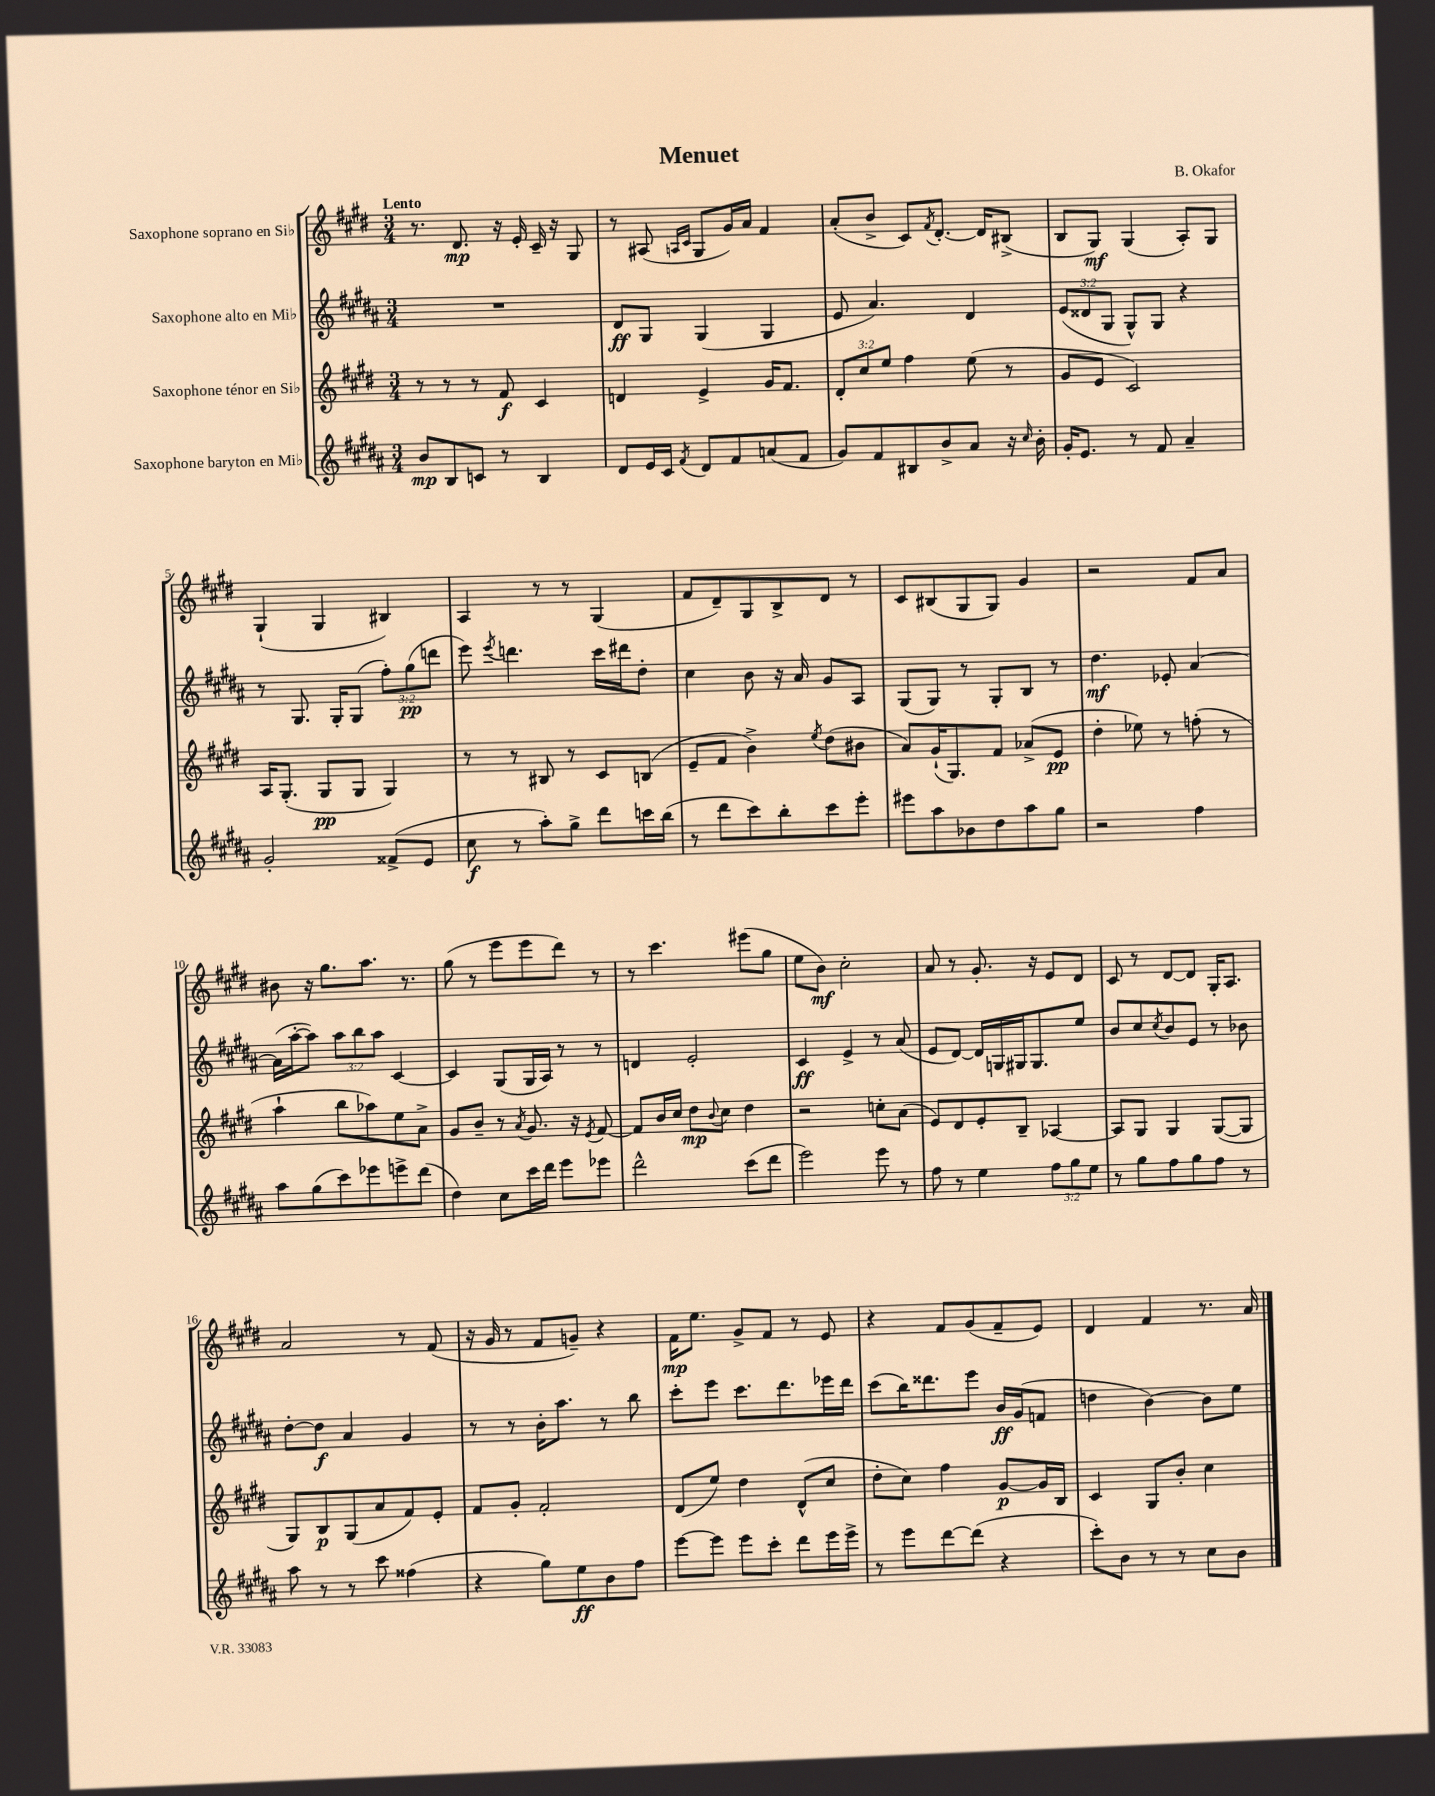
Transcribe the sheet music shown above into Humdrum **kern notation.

**kern	**kern	**kern	**kern
*staff4	*staff3	*staff2	*staff1
*clefG2	*clefG2	*clefG2	*clefG2
*k[f#c#g#d#a#]	*k[f#c#g#d#]	*k[f#c#g#d#a#]	*k[f#c#g#d#]
*M3/4	*M3/4	*M3/4	*M3/4
8b	8r	2.r	8.r
8B	8r	.	.
.	.	.	8.d#
8c	8r	.	.
8r	8f#	.	16r
.	.	.	16e'
4B	4c#	.	16c#~
.	.	.	16r
.	.	.	8G#
=	=	=	=
8d#	4d	8d#	8r
16e	.	8G#	(8A#
16c#	.	.	.
.	.	.	16qqA
8qf#	.	.	16qqc#
8d#	4e^	(4G#	8G#
8f#	.	.	16g#)
.	.	.	16a
(8a	16g#	4G#	4f#
.	8.f#	.	.
8f#	.	.	.
=	=	=	=
8g#)	12d#'	8e	(8a'
.	12cc#	.	.
8f#	.	4.a#)	8b^
.	12ee	.	.
8B#	4ff#	.	8c#)
.	.	.	8qf#
8b^	.	.	[8.d#'
8a#	(8ee	4d#	.
.	.	.	16d#]
16r	8r	.	(8B#^
16qqcc#	.	.	.
16b'	.	.	.
=	=	=	=
16g#'	8g#	(12e	8B
8.e	.	.	.
.	.	12d##	.
.	8e	.	8G#)
.	.	12G#	.
8r	2c#)	8G#^^)	(4G#
8f#	.	8G#	.
4a#~	.	4r	8A')
.	.	.	8G#
=	=	=	=
2g#'	16A	8r	(4G#`
.	(8.G#'	.	.
.	.	8.G#	.
.	8G#	.	4G#
.	.	16G#'	.
.	8G#	(8G#	.
(8f##^	4G#)	12ff#')	4B#)
.	.	(12gg#	.
8e	.	.	.
.	.	12ddd	.
=	=	=	=
8cc#	8r	8eee)	4A
.	.	8qeee	.
8r	8r	4.ddd	.
8aa#')	8B#	.	8r
8gg#^	8r	.	8r
8ddd#	8c#	16ccc#	(4G#
.	.	16ddd#	.
16ccc	(8B	8dd#'	.
(16bb	.	.	.
=	=	=	=
8r	8e~	4cc#	8f#
8ddd#	8f#	.	8d#~)
8ccc#)	4b^)	8b	8G#
8bb'	.	16r	8B^
.	.	16a#	.
.	8qee	.	.
8ccc#	(8dd#	8g#	8d#
8eee'	8b#	8A#	8r
=	=	=	=
8eee#	8a)	(8G#	8c#
8aa#	(16g#`	8G#)	(8B#
.	8.G#)	.	.
8b-	.	8r	8G#
8dd#	8f#	8G#'	8G#)
8aa#	(8a-^	8B	4g#
8gg#	8e	8r	.
=	=	=	=
2r	4dd#'	4.dd#	2r
.	8ee-)	.	.
.	8r	8e-'	.
4ff#	(8ff'	[4a#	8f#
.	8r	.	8a
=	=	=	=
8aa#	4aa`	(16a#]	8b#
.	.	[16aa#'	.
(8gg#	.	8aa#])	16r
.	.	.	8.gg#
8ccc#)	8bb	12aa#	.
.	.	12bb	.
8eee-	8aa-)	.	8.aa
.	.	12aa#	.
8eee^	8ee	[4c#	.
.	.	.	8.r
(8ddd#	8a^	.	.
=	=	=	=
4dd#)	8g#	4c#]	(8gg#
.	8b~	.	8r
8cc#	8r	(8G#	8eee
.	8qa	.	.
16ccc#	8.g#	16G#	8eee
16ddd#	.	16A#)	.
8eee	.	8r	8ddd#)
.	16r	.	.
.	8qe	.	.
8eee-	[8f#	8r	8r
=	=	=	=
2ddd#^^	8f#]	4d	8r
.	16b	.	4.ccc#
.	16cc#	.	.
.	8dd#	2e'	.
.	8qqb	.	.
.	8cc#	.	.
(8ccc#	4dd#	.	(8eee#
8ddd#	.	.	8gg#
=	=	=	=
2eee)	2r	4c#	8ee
.	.	.	8b)
.	.	4e^	2cc#'
8eee	8cc'	8r	.
8r	(8a	(8a#	.
=	=	=	=
8ff#	8e)	8e	8a
8r	8d#	[8d#)	8r
4ee	8e'	16d#]	8.g#'
.	.	16G	.
.	8B~	16G#	.
.	.	8.G#	16r
12ff#	[4A-	.	8e
12gg#	.	.	.
.	.	8ee	8d#
12ee	.	.	.
=	=	=	=
8r	8A-]	8b	8c#
8gg#	8G#	8cc#	8r
.	.	8qcc#	.
8ff#	4G#	8b	[8d#
8gg#	.	8e	8d#]
8ff#	([8G#	8r	16G#'
.	.	.	8.A
8r	8G#]	8b-	.
=	=	=	=
8aa#	8G#)	[8dd#'	2a
8r	8B	8dd#]	.
8r	(8G#	4a#	.
8ccc#	8a	.	.
(4ff##	8f#)	4g#	8r
.	8e'	.	(8f#
=	=	=	=
4r	8f#	8r	16r
.	.	.	16g#
.	8g#'	8r	8r
8gg#)	2f#'	16b'	8f#
.	.	8.aa#	.
8ee	.	.	8g~)
8b	.	8r	4r
8ff#	.	8bb	.
=	=	=	=
[8eee	(8d#	8ccc#'	16f#
.	.	.	8.ee
8eee]	8ee)	8eee	.
8eee	4dd#	8.ccc#	8g#^
8ccc#'	.	.	8f#
.	.	8.ddd#	.
8ddd#	(8d#^^	.	8r
16eee	8cc#	16eee-	8e
16eee^	.	16ddd#	.
=	=	=	=
8r	8dd#'	(8ccc#	4r
8eee	8cc#)	16bb)	.
.	.	8.ddd##	.
[8ddd#	4ff#	.	8f#
(8ddd#]	.	8eee	(8g#
4r	[8g#	16b	8f#~
.	.	(16g#	.
.	16g#]	8f	8e)
.	16B	.	.
=	=	=	=
8ccc#')	4c#	4dd	4d#
8b	.	.	.
8r	8G#	[4b)	4f#
8r	8b'	.	.
8cc#	4cc#	8b]	8.r
8b	.	8ee	.
.	.	.	16a
==	==	==	==
*-	*-	*-	*-
